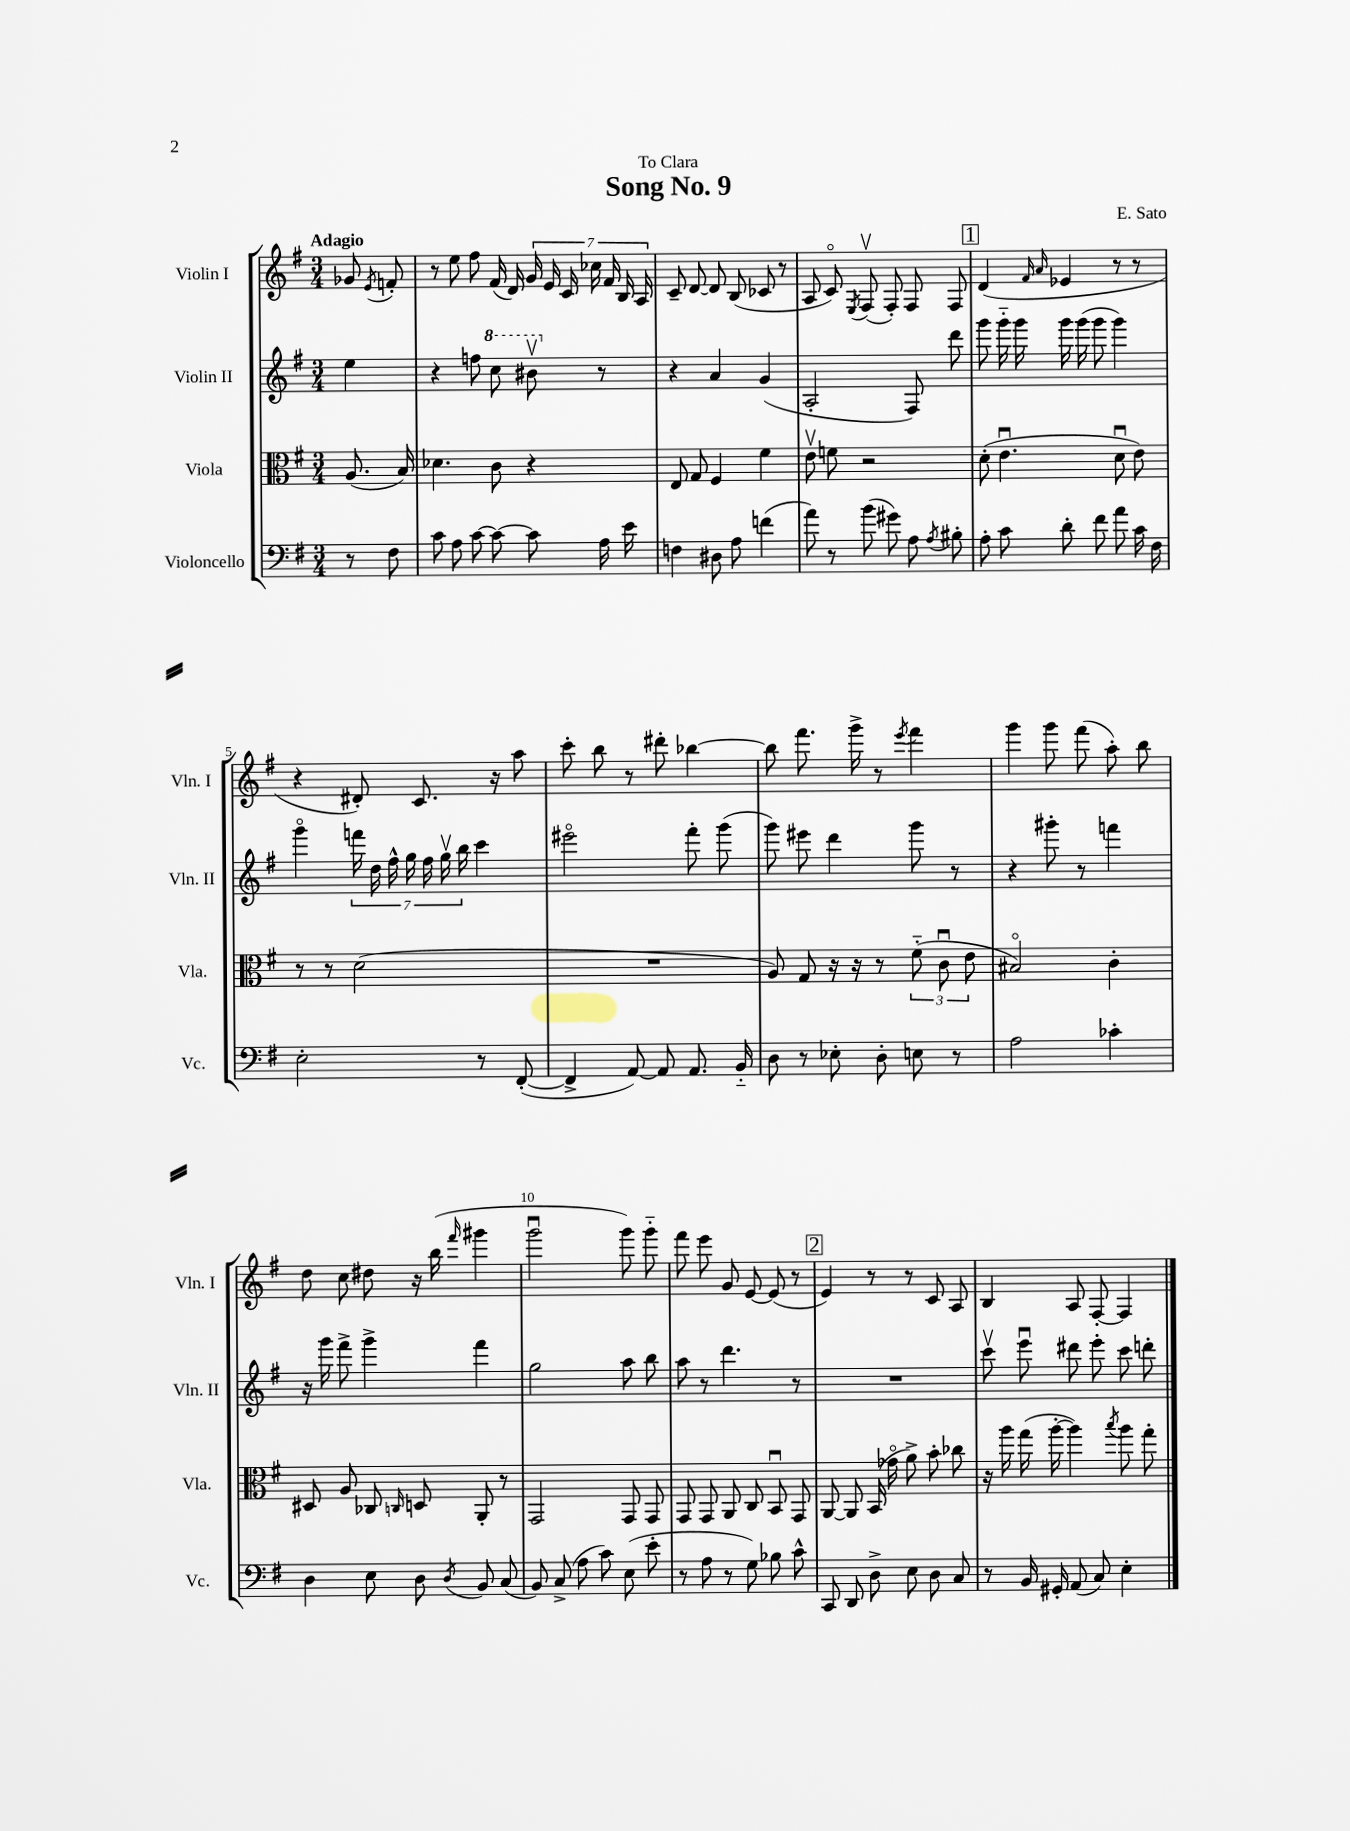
\header { title = "Song No. 9" composer = "E. Sato" dedication = "To Clara" }
<<
\new StaffGroup <<
\new Staff = "s0" \with { instrumentName = "Violin I" shortInstrumentName = "Vln. I" } {
    \clef treble \key g \major \numericTimeSignature \time 3/4 \partial 4 \tempo "Adagio"
    \autoBeamOff ges'8 \acciaccatura { e'8 } f'8-. |
    r8 e''8 fis''8 fis'16( d'16) \tuplet 7/4 { g'16 e'16 c'16 ces''16 fis'16 b16 a16 } |
    c'8-- d'8~ d'8 b8( ces'8 r8 |
    a8 c'8\flageolet) \acciaccatura { e8 } fis8\upbow( fis8-.) fis8 fis8 |
    \mark \markup { \box "1" } d'4( \grace { fis'16 a'16 } ees'4 r8 r8 |
    r4 dis'8-.) c'8. r16 a''8 |
    c'''8-. b''8 r8 dis'''8-. bes''4~ |
    bes''8 fis'''8. g'''16-> r8 \acciaccatura { e'''8 } fis'''4 |
    g'''4 g'''8 fis'''8( a''8-.) b''8 |
    d''8 c''8 dis''8 r16 b''16( \grace { fis'''16 } gis'''4 |
    g'''2\downbow g'''8) g'''8-_ |
    fis'''8 e'''8 g'8 e'8~ e'8( r8 |
    \mark \markup { \box "2" } e'4) r8 r8 c'8 a8 |
    b4 a8 fis8~-. fis4 \bar "|." |
}
\new Staff = "s1" \with { instrumentName = "Violin II" shortInstrumentName = "Vln. II" } {
    \clef treble \key g \major \numericTimeSignature \time 3/4 \partial 4
    \autoBeamOff e''4 |
    r4 f''8 \ottava #1 c'''8 bis''8\upbow \ottava #0 r8 |
    r4 a'4 g'4( |
    a2-. fis8) d'''8 |
    \mark \markup { \box "1" } g'''8 g'''16-_ g'''16 g'''16 g'''16( g'''8 g'''4) |
    g'''4\flageolet \tuplet 7/4 { f'''16 d''16 fis''16-^ g''16 fis''16 g''16\upbow b''16 } c'''4 |
    eis'''2\flageolet fis'''8-. g'''8( |
    g'''8) eis'''8 d'''4 g'''8 r8 |
    r4 gis'''8-. r8 f'''4 |
    r16 g'''16 fis'''8-> g'''4-> fis'''4 |
    g''2 a''8 b''8 |
    a''8 r8 d'''4. r8 |
    \mark \markup { \box "2" } R2. |
    c'''8\upbow e'''8\downbow dis'''8 e'''8-. c'''8 d'''8-. \bar "|." |
}
\new Staff = "s2" \with { instrumentName = "Viola" shortInstrumentName = "Vla." } {
    \clef alto \key g \major \numericTimeSignature \time 3/4 \partial 4
    \autoBeamOff a8.( b16) |
    des'4. c'8 r4 |
    e8 g8 fis4 fis'4 |
    e'8\upbow f'8 r2 |
    \mark \markup { \box "1" } d'8-.( e'4.\downbow d'8\downbow e'8) |
    r8 r8 d'2( |
    R2. |
    a8) g8 r16 r16 r8 \tuplet 3/2 { fis'8-_( c'8\downbow e'8 } |
    bis2\flageolet) c'4-. |
    dis8 a8 ces8 \grace { c16 } d8 a,8-. r8 |
    g,2 g,8 g,8 |
    g,8 g,8 a,8 c8 b,8\downbow g,8 |
    \mark \markup { \box "2" } a,8~ a,8 b,16( ges'16\flageolet a'8->) b'8-. ces''8 |
    r16 a''16 g''16( a''16~-. a''4) \acciaccatura { b''8 } a''8 g''8-. \bar "|." |
}
\new Staff = "s3" \with { instrumentName = "Violoncello" shortInstrumentName = "Vc." } {
    \clef bass \key g \major \numericTimeSignature \time 3/4 \partial 4
    \autoBeamOff r8 fis8 |
    c'8 a8 c'8~ c'8~ c'8 a16 e'16 |
    f4 dis8 a8 f'4( |
    a'8) r8 b'8( gis'8) a8 \acciaccatura { a8 } bis8-. |
    \mark \markup { \box "1" } a8-. c'8 d'8-. fis'8 a'8 c'16 fis16 |
    e2-. r8 fis,8~-.( |
    fis,4-> a,8~) a,8 a,8. b,16-_ |
    d8 r8 ees8-. d8-. e8 r8 |
    a2 ces'4-. |
    d4 e8 d8 \acciaccatura { d8 } b,8 c8( |
    b,8) c8->( a8 c'8) e8( e'8-. |
    r8 a8 r8 g8) bes8 c'8-^ |
    \mark \markup { \box "2" } c,8 d,8 d8-> e8 d8 c8 |
    r8 b,16 gis,16-. a,8( c8) e4-. \bar "|." |
}
>>
>>
\layout { \context { \Score \override BarNumber.break-visibility = ##(#f #t #t) barNumberVisibility = #(every-nth-bar-number-visible 5) } }
